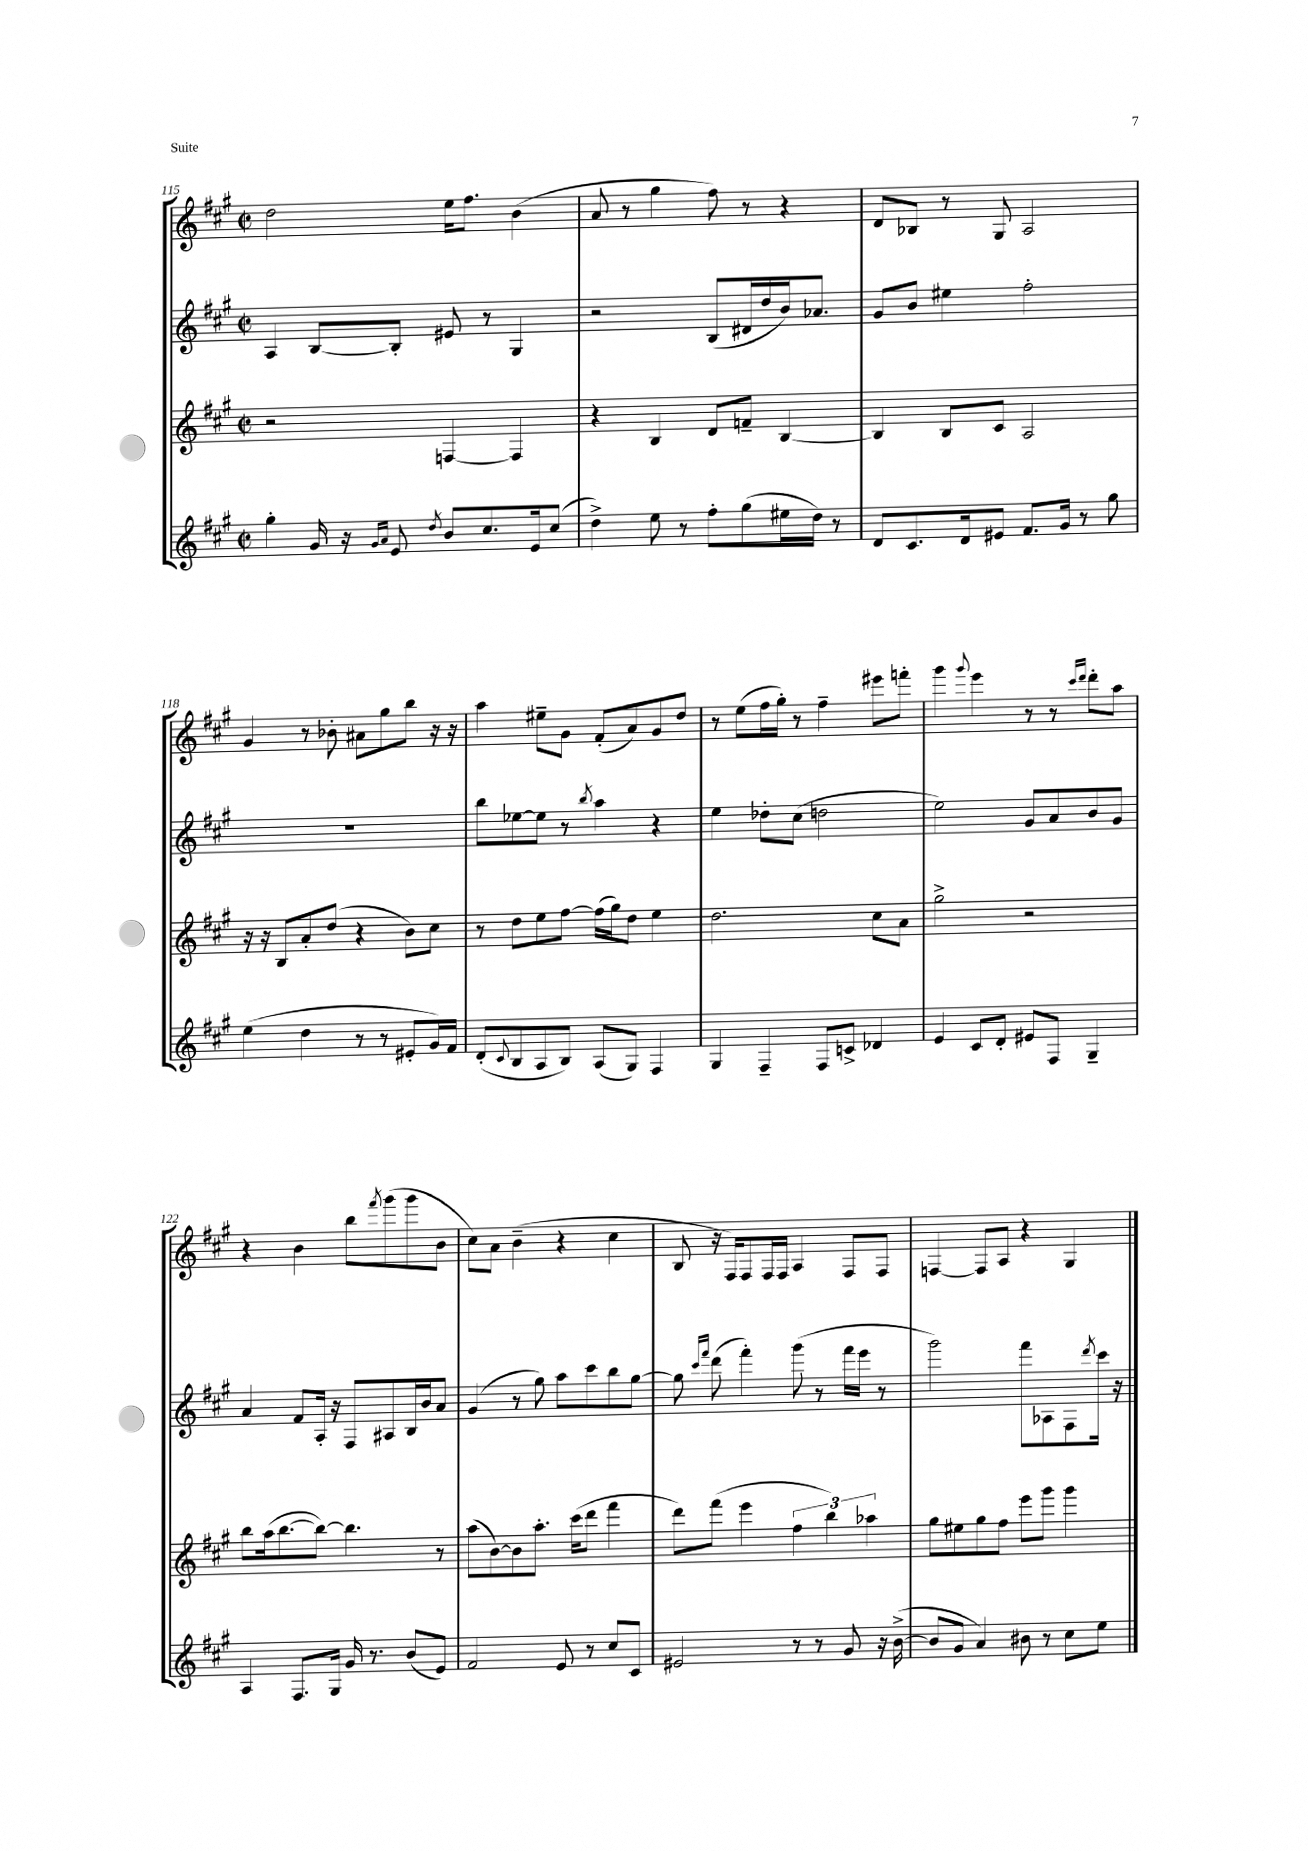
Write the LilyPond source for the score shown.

<<
\new StaffGroup <<
\new Staff = "s0" {
    \clef treble \key a \major \defaultTimeSignature \time 2/2
    d''2 e''16 fis''8. b'4( |
    a'8 r8 gis''4 fis''8) r8 r4 |
    d'8 bes8 r8 gis8 a2 |
    gis'4 r8 bes'8-. ais'8 gis''8 b''8 r16 r16 |
    a''4 eis''8-- gis'8 fis'8-.( a'8) gis'8 d''8 |
    r8 e''8( fis''16 gis''16-.) r8 fis''4-- eis'''8 f'''8-. |
    gis'''4 \appoggiatura { gis'''8 } e'''4 r8 r8 \grace { cis'''16 d'''16 } d'''8-. a''8 |
    r4 b'4 b''8 \acciaccatura { fis'''8 } gis'''8( gis'''8 b'8 |
    cis''8) a'8 b'4--( r4 cis''4 |
    b8 r16 fis16) fis8 fis16 fis16 a4 fis8 fis8 |
    f4~ f8 a8 r4 gis4 \bar "|." |
}
\new Staff = "s1" {
    \clef treble \key a \major \defaultTimeSignature \time 2/2
    a4 b8~ b8-. eis'8 r8 gis4 |
    r2 b8( dis'16 d''16 b'16) aes'8. |
    gis'8 b'8 eis''4 fis''2-. |
    R1 |
    b''8 ees''8~ ees''8 r8 \acciaccatura { b''8 } a''4 r4 |
    e''4 des''8-. cis''8( d''2 |
    e''2) gis'8 a'8 b'8 gis'8 |
    a'4 fis'8 a16-. r16 fis8 ais8 b16 b'16 a'8 |
    gis'4( r8 gis''8) a''8 cis'''8 b''8 gis''8~ |
    gis''8 \grace { cis'''16 fis'''16 } d'''8( fis'''4-.) gis'''8( r8 fis'''16 e'''16 r8 |
    gis'''2) fis'''8 aes8 fis8 \acciaccatura { d'''8 } cis'''16 r16 \bar "|." |
}
\new Staff = "s2" {
    \clef treble \key a \major \defaultTimeSignature \time 2/2
    r2 f4~ f4 |
    r4 b4 d'8 f'8-- b4~ |
    b4 b8 cis'8 a2 |
    r16 r16 b8 a'8-. d''8( r4 b'8) cis''8 |
    r8 d''8 e''8 fis''8~ fis''16( gis''16) d''8 e''4 |
    d''2. cis''8 a'8 |
    gis''2-> r2 |
    b''8 a''16( b''8.~ b''8~) b''4. r8 |
    a''8( b'8~) b'8 a''8.-. cis'''16( d'''8 fis'''4 |
    d'''8) fis'''8( e'''4 \tuplet 3/2 { fis''4 b''4) aes''4 } |
    gis''8 eis''8 gis''8 fis''8 e'''8 gis'''8 gis'''4 \bar "|." |
}
\new Staff = "s3" {
    \clef treble \key a \major \defaultTimeSignature \time 2/2
    gis''4-. gis'16 r16 \grace { gis'16 a'16 } e'8 \acciaccatura { d''8 } b'8 cis''8. e'16 cis''8( |
    d''4->) e''8 r8 fis''8-. gis''8( eis''16 d''16) r8 |
    d'8 cis'8. d'16 eis'8 fis'8. gis'16 r8 gis''8 |
    e''4( d''4 r8 r8 eis'8-. gis'16) fis'16 |
    d'8-.( \appoggiatura { cis'8 } b8 a8 b8) a8( gis8) fis4 |
    gis4 fis4-- fis8 c'8-> des'4 |
    e'4 cis'8 d'8-. eis'8 fis8 gis4-- |
    a4 fis8. gis16 gis'16 r8. b'8( e'8) |
    fis'2 e'8 r8 cis''8 cis'8 |
    eis'2 r8 r8 gis'8 r16 b'16~->( |
    b'8 gis'8 a'4) bis'8 r8 cis''8 e''8 \bar "|." |
}
>>
>>
\layout { \context { \Score currentBarNumber = #115 } }
